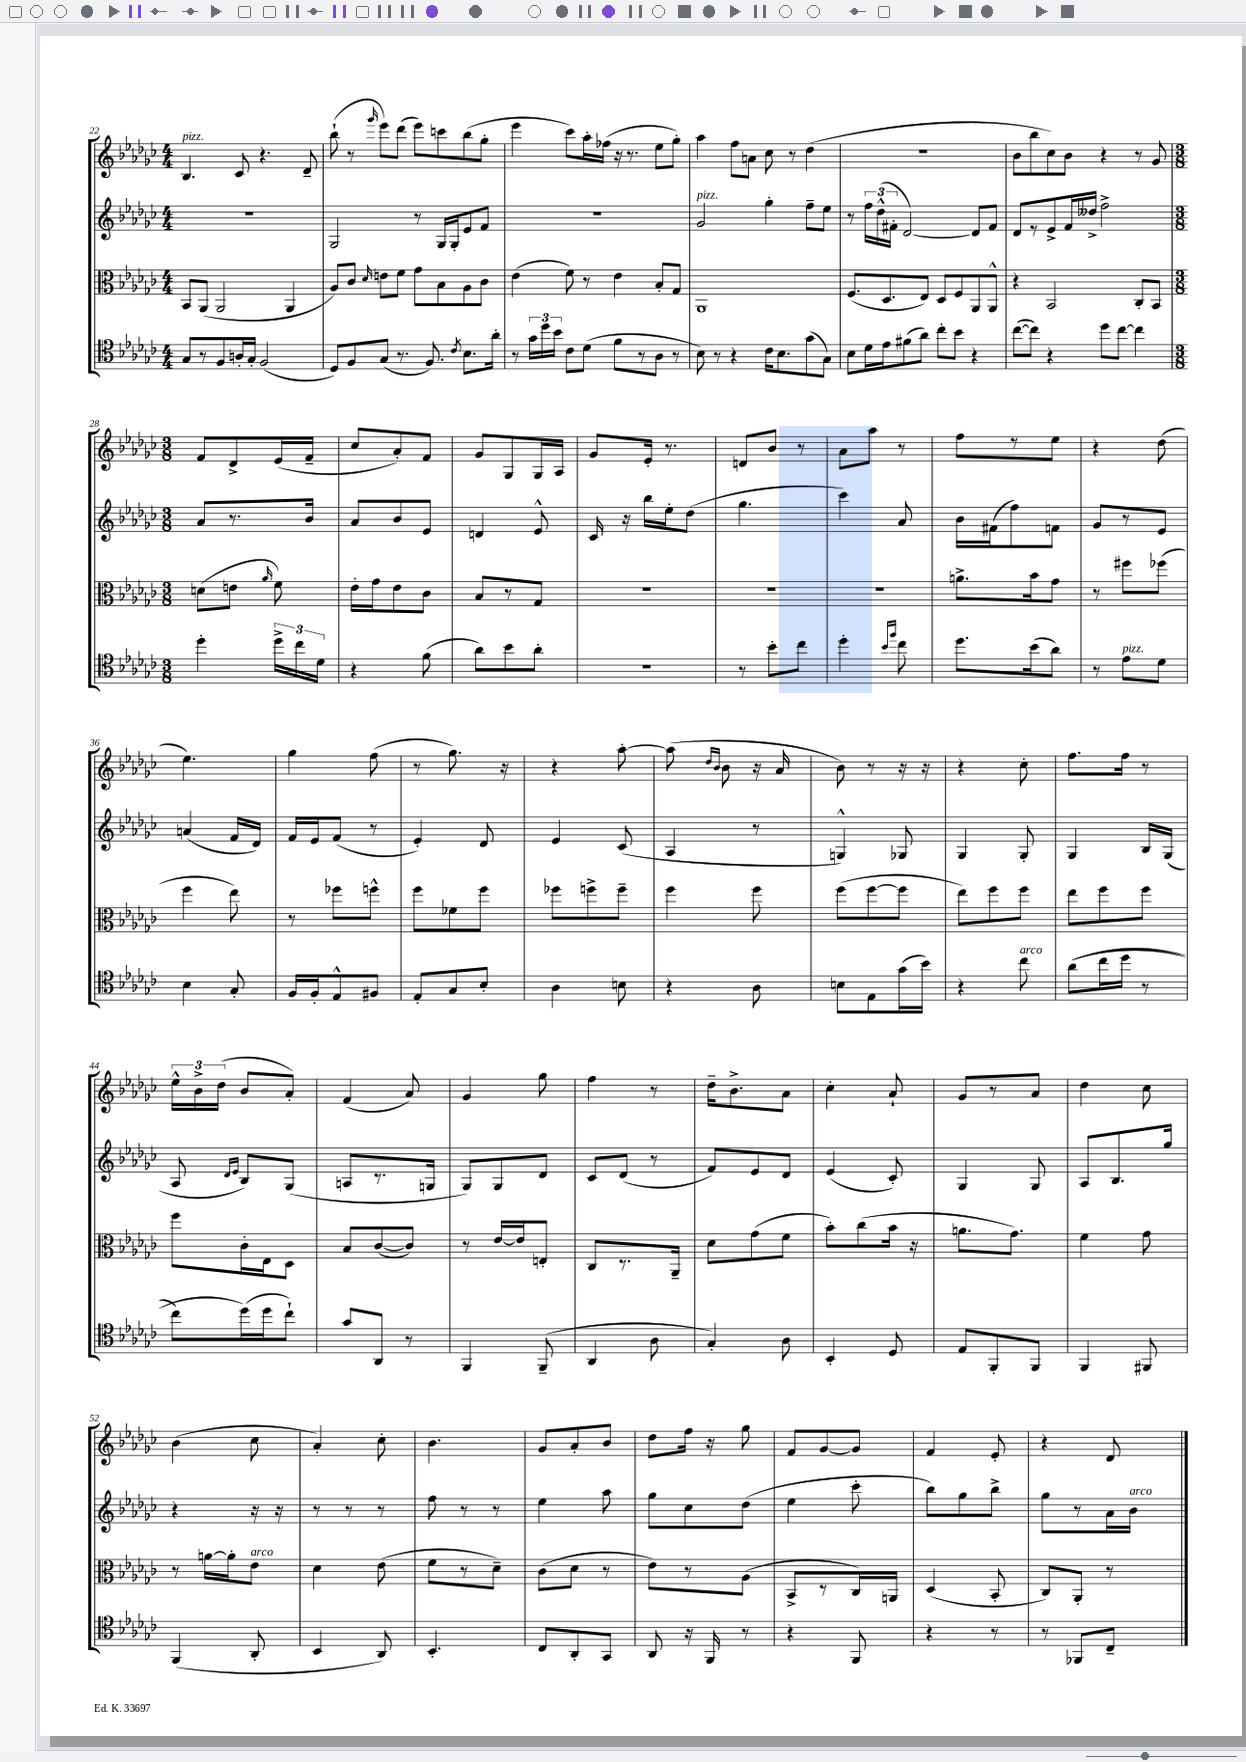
<<
\new StaffGroup <<
\new Staff = "s0" {
    \clef treble \key ges \major \numericTimeSignature \time 4/4
    \autoBeamOff bes4.^\markup { \italic "pizz." } ces'8 r4. des'8-- |
    bes''8-!( r8 \grace { ges'''16 } ees'''8[) des'''8]( ees'''8[) c'''8 bes''8( ges''8]-. |
    ees'''4 ces'''8[) aes''16-. fes''16]( r16 r8. ees''8[ ges''8]-.) |
    aes''4 f''8[ a'8] ces''8 r8 des''4( |
    r1 |
    bes'8[ bes''8 ces''8) bes'8] r4 r8 ges'8 |
    \numericTimeSignature \time 3/8 f'8[ des'8-> ees'16( f'16]-- |
    ces''8[ aes'8-.) f'8] |
    ges'8[ ges8 ges16 aes16] |
    ges'8[ ees'16]-. r8. |
    d'8[ bes'8] r8 |
    aes'8[ aes''8] r8 |
    f''8[ r8 ees''8] |
    r4 des''8( |
    ees''4.) |
    ges''4 f''8( |
    r8 ges''8.) r16 |
    r4 aes''8~-. |
    aes''8( \grace { des''16[ bes'16] } bes'8 r16 aes'16 |
    bes'8) r8 r16 r16 |
    r4 ces''8-. |
    f''8.[ f''16] r8 |
    \tuplet 3/2 { ees''16[-^ bes'16-> des''16]( } bes'8[ aes'8]-.) |
    f'4( aes'8) |
    ges'4 ges''8 |
    f''4 r8 |
    des''16[-- bes'8.-> aes'8] |
    ces''4-. aes'8-! |
    ges'8[ r8 aes'8] |
    des''4 ces''8 |
    bes'4( ces''8 |
    aes'4-.) ces''8-. |
    bes'4. |
    ges'8[ aes'8-. bes'8] |
    des''8[ f''16] r16 ges''8 |
    f'8[ ges'8~ ges'8] |
    f'4 ees'8-. |
    r4 des'8 \bar "|." |
}
\new Staff = "s1" {
    \clef treble \key ges \major \numericTimeSignature \time 4/4
    \autoBeamOff R1 |
    ges2 r8 ges16[ ges16-. ees'8 f'8] |
    R1 |
    ges'2^\markup { \italic "pizz." } ges''4-. f''8[-- ees''8] |
    r8 \tuplet 3/2 { f''16[ des''16-^( fis'16]-. } des'2~) des'8[ fis'8] |
    des'8[ r8 ees'8-> f'16 deses''16]-> f''2-> |
    \numericTimeSignature \time 3/8 aes'8[ r8. bes'16] |
    aes'8[ bes'8 ees'8] |
    d'4 ees'8-^ |
    ces'16 r16 bes''16[ ees''16-. des''8]( |
    ges''4. |
    ces'''4) aes'8 |
    bes'16[ fis'16( f''8) f'8] |
    ges'8[ r8 ees'8] |
    a'4( f'16[ des'16]) |
    f'16[ ees'16 f'8]( r8 |
    ees'4-.) des'8 |
    ees'4 ces'8( |
    aes4 r8 |
    g4-^) ges8 |
    ges4 ges8-. |
    ges4 bes16[ ges16]( |
    aes8 \grace { des'16[ ees'16] } bes8[) ges8]( |
    a8[ r8. g16] |
    ges8[) ges8 des'8] |
    ces'8[ des'8]( r8 |
    f'8[) ees'8 des'8] |
    ees'4( ces'8-.) |
    ges4 ges8 |
    aes8[ bes8. ges''16] |
    r4 r16 r16 |
    r8 r8 r8 |
    f''8 r8 r8 |
    ees''4 aes''8 |
    ges''8[ ces''8 des''8]( |
    ees''4 ces'''8-. |
    bes''8[) ges''8 bes''8]-> |
    ges''8[ r8 aes'16 bes'16]^\markup { \italic "arco" } \bar "|." |
}
\new Staff = "s2" {
    \clef alto \key ges \major \numericTimeSignature \time 4/4
    \autoBeamOff bes,8[ aes,8]( aes,2 aes,4 |
    aes8[) ces'8] \grace { des'16 } e'8[ f'8] ges'8[ bes8 aes8 ces'8] |
    ees'4( f'8) r8 ees'4 bes8[-. ges8] |
    aes,1 |
    f8.[( des8. ees8]) des8[ f8 aes,8 aes,8]-^ |
    r4 bes,2 ces8[-. bes,8] |
    \numericTimeSignature \time 3/8 d'8[( e'8] \grace { aes'16 } f'8) |
    ees'16[-. ges'16 ees'8 ces'8] |
    bes8[ r8 ges8] |
    R4. |
    R4. |
    R4. |
    a'8.[-> bes'16 ges'8] |
    r8 fis''8[ fes''8]( |
    f''4 ees''8) |
    r8 fes''8[ f''8]-^ |
    f''8[ fes'8 f''8] |
    fes''8[ f''8-> f''8]-- |
    f''4 f''8 |
    f''8[( f''8~ f''8] |
    ees''8[) f''8 f''8] |
    ees''8[ f''8 f''8] |
    f''8[ ces'16-. ees16 des8] |
    bes8[ ces'8~( ces'8]) |
    r8 ees'16[~ ees'16 e8]-. |
    ces8[ r8. aes,16]-- |
    des'8[ ges'8( f'8] |
    bes'8[-.) ces''8( bes'16] r16 |
    a'8.[ ges'8.]) |
    f'4 ges'8 |
    r8 a'16[~ a'16-. ees'8]^\markup { \italic "arco" } |
    des'4 ees'8( |
    f'8[ r8 des'8]--) |
    ces'8[( des'8] r8 |
    ees'8[) r8 aes8]( |
    bes,8[-> r8 ces16) a,16] |
    des4( bes,8-. |
    ces8[) aes,8]-. r8 \bar "|." |
}
\new Staff = "s3" {
    \clef tenor \key ges \major \numericTimeSignature \time 4/4
    \autoBeamOff ges8[ r8 f8 a16-. ges16]-. f2( |
    des8[) f8 ges8]( r8. f8.) \acciaccatura { ces'8 } bes8.[ aes'16]-. |
    r8 \tuplet 3/2 { ges'16[ des''16 bes'16] } ces'8[ des'8]( f'8[ r8 aes8] r8 |
    bes8) r8 r4 ces'16[ bes8. ges'8( ges8]) |
    bes8[ des'16 ees'16 fis'8( aes'8]) ces''8[-. bes'8] r4 |
    ces''8[~( ces''8]) r4 des''8[ ces''8]~ ces''4 |
    \numericTimeSignature \time 3/8 des''4-. \tuplet 3/2 { des''16[-> ces''16 des'16] } |
    r4 f'8( |
    aes'8[) bes'8 aes'8]-. |
    r4. |
    r8 bes'8[-. ces''8] |
    des''4-. \grace { bes'16[ f''16] } ces''8 |
    des''8.[ bes'16( aes'8]) |
    r8 ees'8[^\markup { \italic "pizz." } des'8] |
    bes4 ges8-. |
    f16[ f16-. ees8-^ fis8] |
    ees8[-. ges8 bes8]-. |
    aes4 b8 |
    r4 aes8 |
    b8[ ees8 ges'16( bes'16]) |
    r4 ces''8^\markup { \italic "arco" } |
    aes'8[(\( ces''16 des''16] r8 |
    ces''8[) des''16(\) des''16 ces''8]-!) |
    ges'8[ aes,8] r8 |
    f,4 f,8--( |
    aes,4 aes8 |
    ges4-.) aes8 |
    bes,4-. des8 |
    ees8[ f,8-. f,8] |
    f,4 fis,8 |
    f,4( aes,8-. |
    bes,4 aes,8) |
    bes,4.-. |
    ces8[ aes,8-. ges,8] |
    aes,8 r16 f,16 r8 |
    r4 f,8 |
    r4 r8 |
    r8 fes,8[ ces8]-- \bar "|." |
}
>>
>>
\layout { \context { \Score currentBarNumber = #22 } }
